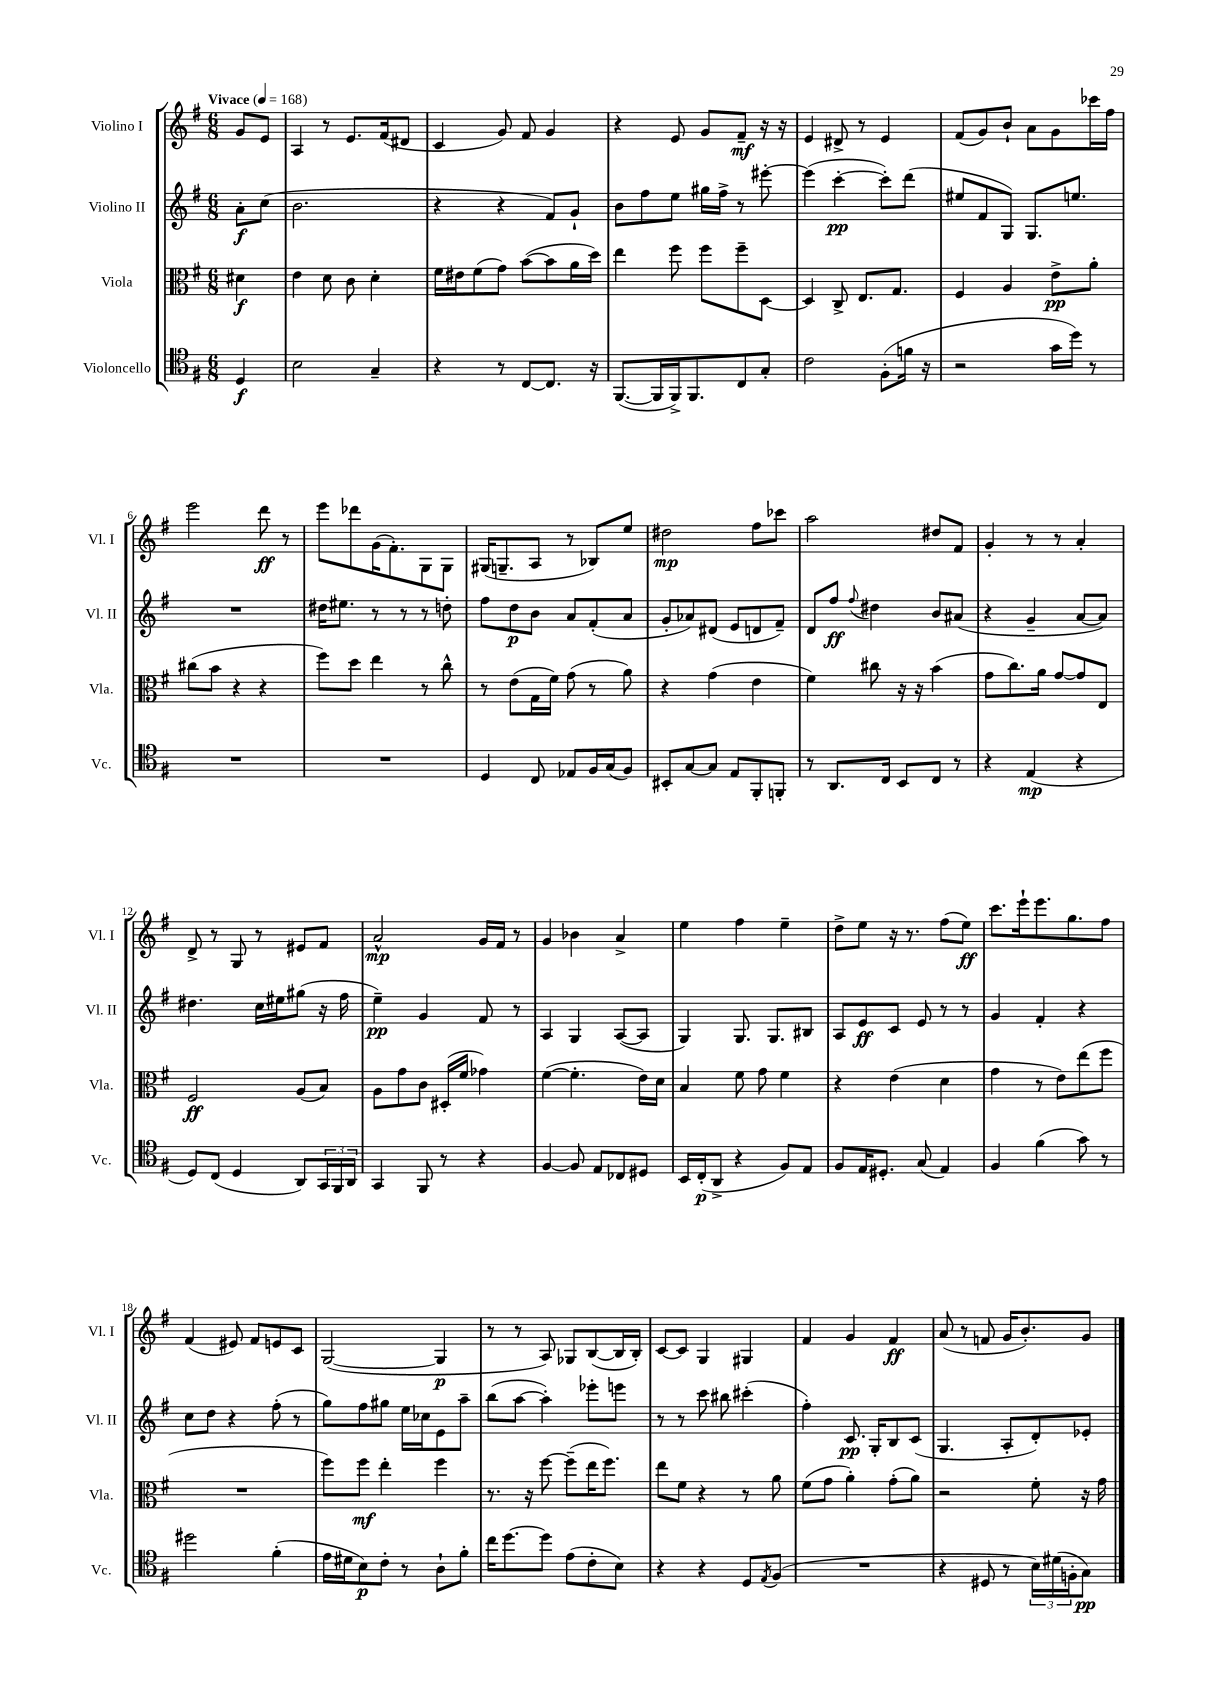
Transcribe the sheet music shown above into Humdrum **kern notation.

**kern	**kern	**kern	**kern
*staff4	*staff3	*staff2	*staff1
*clefC4	*clefC3	*clefG2	*clefG2
*k[f#]	*k[f#]	*k[f#]	*k[f#]
*M6/8	*M6/8	*M6/8	*M6/8
*MM168	*MM168	*MM168	*MM168
4D	4d#	8a'	8g
.	.	(8cc	8e
=	=	=	=
2B	4e	2.b	4A
.	8d	.	8r
.	8c	.	8.e
4G~	4d'	.	.
.	.	.	(16f#
.	.	.	8d#
=	=	=	=
4r	16f#	4r	4c
.	16e#	.	.
.	(8f#	.	.
8r	8g)	4r	8g)
[8C	([8b	.	8f#
8.C]	8b]	8f#)	4g
.	16a	8g`	.
16r	16dd)	.	.
=	=	=	=
([8.FF#	4ee	8b	4r
.	.	8ff#	.
16FF#]	.	.	.
16FF#^)	8ff#	8ee	8e
8.FF#	.	.	.
.	8ff#	16gg#	8g
.	.	16ff#^	.
8C	8ff#~	8r	8f#~
8G'	[8D	[8eee#'	16r
.	.	.	16r
=	=	=	=
2c	4D]	(4eee#]	4e
.	8C^	[4ccc'	8d#^
.	8.E	.	8r
(8F#'	.	8ccc'])	4e
.	8.G	.	.
16f	.	(8ddd	.
16r	.	.	.
=	=	=	=
2r	4F#	8ee#	(8f#
.	.	8f#	8g)
.	4A	8G)	8b`
.	.	8.G	8a
16g	8e^	.	8g
16dd)	.	8.ee	.
8r	8a'	.	16ccc-
.	.	.	16ff#
=	=	=	=
2.r	(8cc#	2.r	2eee
.	8b	.	.
.	4r	.	.
.	4r	.	8ddd
.	.	.	8r
=	=	=	=
2.r	8ff#)	16dd#	8eee
.	.	8.ee#	.
.	8dd	.	8ddd-
.	4ee	8r	(16g
.	.	.	8.f#')
.	.	8r	.
.	8r	8r	8G
.	8cc^^	8dd'	8G
=	=	=	=
4D	8r	8ff#	(16G#
.	.	.	8.G~
.	(8e	8dd	.
8C	16G	8b	8A
.	16f#)	.	.
8E-	(8g	8a	8r
16F#	8r	(8f#'	8B-)
(16G	.	.	.
8F#)	8a)	8a	8ee
=	=	=	=
8BB#'	4r	8g'	2dd#
[8G	.	8a-)	.
8G]	(4g	(8d#	.
8E	.	8e	.
8FF#'	4e	8d	8ff#
8FF'	.	8f#~)	8ccc-
=	=	=	=
8r	4f#)	8d	2aa
8.AA	.	8ff#	.
.	.	8qqff#	.
.	8cc#	4dd#	.
16C	.	.	.
8BB	16r	.	.
.	16r	.	.
8C	(4b	8b	8dd#
8r	.	(8a#	8f#
=	=	=	=
4r	8g	4r	4g'
.	8.cc)	.	.
(4E	.	4g~	8r
.	16a	.	.
.	[8g	.	8r
4r	8g]	[8a	4a'
.	8E	8a])	.
=	=	=	=
8D)	2F#	4.dd#	8d^
(8C	.	.	8r
4D	.	.	8G
.	.	16cc	8r
.	.	16ee#	.
8AA)	(8A	(8gg#	8e#
24GG	8B)	16r	8f#
24FF#	.	.	.
.	.	16ff#	.
24AA	.	.	.
=	=	=	=
4GG	8A	4ee~)	2a^^
.	8g	.	.
8FF#	8c	4g	.
8r	(16D#'	.	.
.	16f#	.	.
4r	4g-)	8f#	16g
.	.	.	16f#
.	.	8r	8r
=	=	=	=
[4F#	([4f#	4A	4g
8F#]	4.f#']	4G	4b-
8E	.	.	.
8C-	.	([8A	4a^
8D#	16e)	8A]	.
.	16d	.	.
=	=	=	=
16BB	4B	4G)	4ee
(16C'	.	.	.
8AA^	.	.	.
4r	8f#	8.G	4ff#
.	8g	.	.
.	.	8.G	.
8F#)	4f#	.	4ee~
8E	.	8B#	.
=	=	=	=
8F#	4r	8A	8dd^
16E	.	8e	8ee
8.D#'	.	.	.
.	(4e	8c	16r
.	.	.	8.r
(8G	.	8e	.
4E)	4d	8r	(8ff#
.	.	8r	8ee)
=	=	=	=
4F#	4g	4g	8.ccc
.	.	.	16eee`
(4f#	8r	4f#'	8.eee
.	8e)	.	.
.	.	.	8.gg
8g)	(8ee	4r	.
8r	8ff#	.	8ff#
=	=	=	=
2dd#	2.r	8cc	(4f#
.	.	8dd	.
.	.	4r	8e#)
.	.	.	8f#
(4f#'	.	(8ff#'	8e
.	.	8r	8c
=	=	=	=
16e	8ff#)	8gg)	([2G
16d#	.	.	.
8B)	8ff#	8ff#	.
8c'	4ee'	8gg#	.
8r	.	16ee	.
.	.	16cc-	.
8A`	4ff#	8e	4G]
8f#'	.	8aa~	.
=	=	=	=
16cc	8.r	(8bb	8r
[8.dd	.	.	.
.	.	[8aa	8r
.	16r	.	.
8dd]	[8ff#	4aa'])	8A)
(8e	(8ff#~]	.	8G-
8c'	16ee	8eee-'	([8B
.	8.ff#)	.	.
8B)	.	8eee	16B]
.	.	.	16B')
=	=	=	=
4r	8ee	8r	[8c
.	8f#	8r	8c]
4r	4r	8ccc	4G
.	.	8bb#	.
8D	8r	(4ccc#'	4G#
8qE	.	.	.
(8F#	8a	.	.
=	=	=	=
2.r	(8f#	4ff#')	4f#
.	8g	.	.
.	4a')	8.c	4g
.	.	16G'	.
.	(8g'	8B	4f#
.	8a)	(8c	.
=	=	=	=
4r	2r	4.G	(8a
.	.	.	8r
8D#	.	.	8f
8r	.	8A'	16g
.	.	.	8.b')
24B)	8f#'	8d')	.
(24d#	.	.	.
24F'	.	.	.
8G)	16r	8e-'	8g
.	16g	.	.
==	==	==	==
*-	*-	*-	*-
